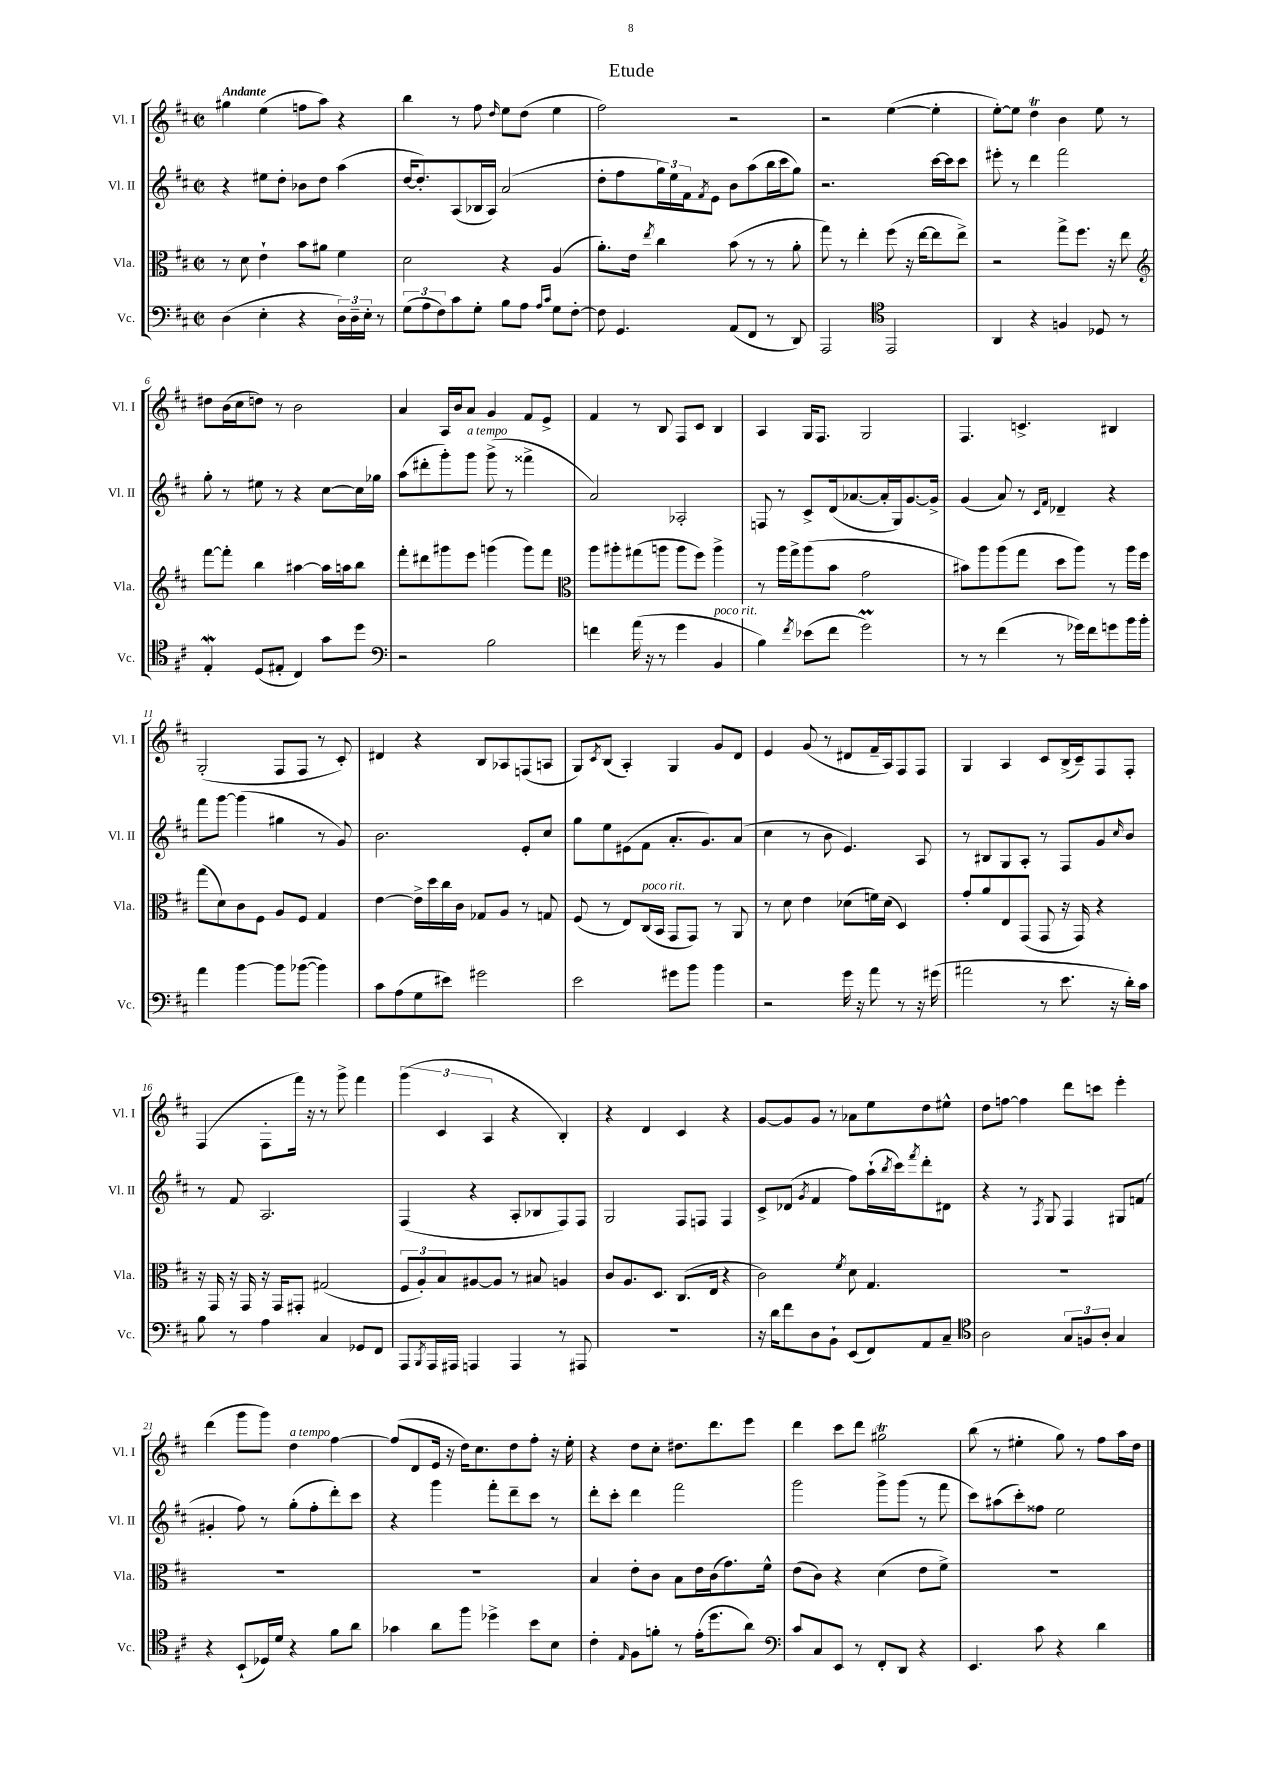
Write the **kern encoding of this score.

**kern	**kern	**kern	**kern
*part4	*part3	*part2	*part1
*staff4	*staff3	*staff2	*staff1
*I"Vc.	*I"Vla.	*I"Vl. II	*I"Vl. I
*I'Vc.	*I'Vla.	*I'Vl. II	*I'Vl. I
*clefF4	*clefC3	*clefG2	*clefG2
*k[f#c#]	*k[f#c#]	*k[f#c#]	*k[f#c#]
*M2/2	*M2/2	*M2/2	*M2/2
*met(c|)	*met(c|)	*met(c|)	*met(c|)
=1	=1	=1	=1
!	!	!	!LO:TX:a:B:t=Andante
(4D\	8r	4r	4gg#X\
.	8d\	.	.
4E'\	4e`\	8ee#X\L	(4ee\
.	.	8dd'\J	.
4r	8b\L	8b-X\L	8ffn\L
.	8a#X\J	8dd\J	8aa\J)
24D\LL)	4f#\	(4aa\	4r
24D~\	.	.	.
24E'\JJ	.	.	.
8r	.	.	.
=2	=2	=2	=2
(12G\L	2d\	[16dd/KL	4bb\
.	.	8.dd'/])	.
12A\	.	.	.
12F#\)	.	.	.
8c#\	.	(8A/	8r
8G'\J	.	16B-X/L	8ff#\
.	.	16A/JJ)	.
.	.	.	16qqdd/
8B\L	4r	(2a/	8ee\L
8A\J	.	.	(8dd\J
16qqA/LL	.	.	.
16qqc#/JJ	.	.	.
8G\L	(4A/	.	4ee\
[8F#'\J	.	.	.
=3	=3	=3	=3
8F#\]	8.a'\L)	8dd'\L	2ff#\)
4.GG/	.	8ff#\	.
.	16e\Jk	.	.
.	8qee/	.	.
.	4cc#\	24gg\L)	.
.	.	24ee\	.
.	.	24f#\J	.
.	.	8qf#/	.
.	.	8e\J	.
(8AA/L	(8b\	8b\L	2r
8FF#/J	8r	(8aa\	.
8r	8r	16bb\L	.
.	.	16ccc#\J	.
8DD/)	8a'\	8gg\J)	.
=4	=4	=4	=4
2AAA/	8gg\)	2.r	2r
.	8r	.	.
.	4ee'\	.	.
*clefC4	*	*	*
2EE/	(8ff#\	.	([4ee\
.	16r	.	.
.	[16ee\KL	.	.
.	8ee\]	[16ccc#\LL	4ee'\]
.	.	16ccc#\J]	.
.	8ee^\J)	8ccc#\J	.
=5	=5	=5	=5
4AA/	2r	8eee#X'\	[8ee'\L)
.	.	8r	8ee\J]
4r	.	4ddd\	4ddT\
4Fn/	8gg^\L	2fff#\	4b\
.	8.ff#\J	.	.
8D-X/	.	.	8ee\
.	16r	.	.
8r	8ee\	.	8r
!!LO:LB:g=z
=6	=6	=6	=6
*	*clefG2	*	*
4EW'/	[8fff#\L	8gg'\	8dd#X\L
.	8fff#'\J]	8r	(16b\L
.	.	.	16cc#\J
(8D/L	4bb\	8ee#X\	8ddn\J)
8E#X'/J	.	8r	8r
4C#/)	[4aa#X\	4r	2b\
8g\L	16aa#\LL]	[8cc#\L	.
.	16aan\J	.	.
8dd\J	8bb\J	16cc#\L]	.
.	.	16gg-X\JJ	.
=7	=7	=7	=7
*clefF4	*	*	*
2r	8fff#'\L	(8aa\L	4a/
.	8ddd#X\	8ddd#X'\	.
.	8ggg#X\	8ggg'\)	16A/LL
.	.	.	16b/J
!	!	!LO:TX:a:i:t=a tempo	!
.	8eee\J	8ggg\J	8a/J
2B\	(4gggn\	(8ggg^\	4g/
.	.	8r	.
.	8ggg\L)	4fff##X^\	8f#/L
.	8fff#\J	.	8e^/J
=8	=8	=8	=8
*	*clefC3	*	*
4fn\	8aa\L	2a/)	4f#/
.	8aa#X'\	.	.
(16a\	(8gg#X\	.	8r
16r	.	.	.
8r	8aan\J	.	8B/
4g\	8aa\L	2A-X'/	8F#/L
.	8ff#\J)	.	8c#/J
!LO:TX:a:i:t=poco rit.	!	!	!
4BB/	4aa^\	.	4B/
=9	=9	=9	=9
4B\)	8r	8Fn/	4A/
.	16aa\LL	8r	.
.	16gg^\J	.	.
8qf#/	.	.	.
(8e-X\L	(8aa\	8c#^/L	16G/KL
.	.	.	8.F#/J
8f#\J	8b\J	(16d/k	.
.	.	[8.a-X/	.
2gM\)	2g\	.	2G/
.	.	16a-'/L]	.
.	.	16G/J)	.
.	.	[8.g/	.
.	.	16g^/Jk]	.
=10	=10	=10	=10
8r	8b#X\L)	(4g/	4.F#/
8r	8aa\	.	.
(4f#\	(8aa\	8a/)	.
.	8gg\J	8r	4.cn^/
.	.	16qqc#/LL	.
.	.	16qqf#/JJ	.
8r	8dd\L	4d-X~/	.
16g-X\LL)	8aa\J)	.	.
16f#\J	.	.	.
8gn\	8r	4r	4B#X/
16b\L	16aa\LL	.	.
16b'\JJ	16ff#\JJ	.	.
!!LO:LB:g=z
=11	=11	=11	=11
4a\	(8gg\L	8fff#\L	(2G'/
.	8d\)	[8ggg\J	.
[4b\	8c#\	(4ggg\]	.
.	8F#\J	.	.
8b\L]	8A/L	4gg#X\	8F#/L
([8b-X\J	8F#/J	.	8F#/J
4b-\])	4G/	8r	8r
.	.	8g/)	8c#'/)
=12	=12	=12	=12
8c#\L	[4e\	2.b\	4d#X/
(8A\	.	.	.
8G\	16e^\LL]	.	4r
.	16dd\	.	.
8e#X\J)	16cc#\	.	.
.	16c#\JJ	.	.
2g#X\	8G-X/L	.	8B/L
.	8A/J	.	8A-X/
.	8r	8e'/L	(8Fn/
.	8Gn/	8cc#/J	8An/J
=13	=13	=13	=13
2e\	(8F#/	8gg\L	8G/L)
.	.	.	8qc#/
.	8r	8ee\	(8B/J
.	8E/L)	(8e#X\	4A'/)
!	!LO:TX:a:i:t=poco rit.	!	!
.	(16C#/L	8f#\J	.
.	16BB/JJ	.	.
8g#X\L	8GG/L	8.a'/L	4G/
8b\J	8GG/J)	.	.
.	.	8.g/)	.
4b\	8r	.	8g/L
.	8AA/	(8a/J	8d/J
=14	=14	=14	=14
2r	8r	4cc#\	4e/
.	8d\	.	.
.	4e\	8r	(8g/
.	.	8b\	8r
16g\	(8d-X\L	4.e/)	8d#X/L
16r	.	.	.
8a\	16fn\L)	.	16f#~/L
.	(16d-\JJ	.	16A/J)
8r	4D/)	.	8F#/
16r	.	8A/	8F#/J
(16g#X\	.	.	.
=15	=15	=15	=15
2a#X\	8g'/L	8r	4G/
.	8a/	8B#X/L	.
.	8E/	8G/	4A/
.	(8GG/J	8A'/J	.
8r	8GG/	8r	8c#/L
8.e\	16r	8F#/L	(16B^/L
.	16GG/)	.	16c#~/J)
.	4r	8g/	8F#/
16r	.	.	.
.	.	16qqcc#/	.
16d'\LL)	.	8b/J	8F#'/J
16c#\JJ	.	.	.
!!LO:LB:g=z
=16	=16	=16	=16
8B\	16r	8r	(4F#/
.	16GG/	.	.
8r	16r	8f#/	.
.	16GG/	.	.
4A\	16r	2.A/	8F#'\L
.	16GG/KL	.	.
.	8GG#X'/J	.	16fff#\Jk)
.	.	.	16r
4C#/	(2G#X/	.	8r
.	.	.	8ggg^\
8GG-X/L	.	.	4fff#\
8FF#/J	.	.	.
=17	=17	=17	=17
8AAA/L	12F#/L	(4F#/	(6ggg\
.	12A'/)	.	.
8qBBB/	.	.	.
16AAA/L	.	.	.
.	12B/	.	6c#/
16AAA#X/JJ	.	.	.
4AAAn/	[8A#X/	4r	.
.	.	.	6A/
.	8A#/J]	.	.
4AAA/	8r	8A'/L	4r
.	8B#X/	8B-X/	.
8r	4An/	8F#/)	4B'/)
8AAA#X/	.	8F#/J	.
=18	=18	=18	=18
1r	8c#/L	2G/	4r
.	8.A/	.	.
.	.	.	4d/
.	8.D/J	.	.
.	(8.C#/L	8F#/L	4c#/
.	.	8Fn/J	.
.	16E/Jk	.	.
.	4r	4F/	4r
=19	=19	=19	=19
16r	2c#\)	8c#^/L	[8g/L
16d\KL	.	.	.
8f#\	.	(8d-X/J	8g/]
.	.	8qg/	.
8D\	.	4f#/	8g/J
8BB`\J	.	.	8r
.	8qf#/	.	.
(8EE/L	8d\	8ff#\L)	8a-X\L
8FF#/)	4.G/	(16aa`\L	8ee\
.	.	8qbb/	.
.	.	16ccc#\J)	.
.	.	8qfff#/	.
8AA/	.	8ddd'\	8dd\
8C#~/J	.	8d#X\J	8ee#X^^\J
=20	=20	=20	=20
*clefC4	*	*	*
2A\	1r	4r	8dd\L
.	.	.	[8ffn\J
.	.	8r	4ff\]
.	.	8qF#/	.
.	.	8G/	.
12G/L	.	4F#/	8ddd\L
12Fn/	.	.	.
.	.	.	8cccn\J
12A'/J	.	.	.
4G/	.	8G#X/L	4eee'\
.	.	(8fn/J	.
!!LO:LB:g=z
=21	=21	=21	=21
4r	1r	4g#X'/	(4ddd\
(8BB`/L	.	8ff#\)	8ggg\L
16D-X/L)	.	8r	8ggg\J)
16d/JJ	.	.	.
!	!	!	!LO:TX:a:i:t=a tempo
4r	.	(8gg'\L	4dd\
.	.	8ff#'\	.
8f#\L	.	8ddd'\)	[4ff#\
8a\J	.	8ccc#\J	.
=22	=22	=22	=22
4g-X\	1r	4r	(8ff#/L]
.	.	.	8d/
8a\L	.	4ggg\	16e/Jk
.	.	.	16r
8ff#\J	.	.	16dd\KL)
.	.	.	8.cc#\
4dd-X^\	.	8fff#'\L	.
.	.	8ddd~\	8dd\
8b\L	.	8ccc#\J	8ff#'\J
8B\J	.	8r	16r
.	.	.	16ee'\
=23	=23	=23	=23
4c#'\	4B/	8ddd'\L	4r
.	.	8ccc#'\J	.
16qqE/	.	.	.
8F#\L	8e'\L	4ddd\	8dd\L
8fn'\J	8c#\J	.	8cc#'\J
8r	8B\L	2fff#\	8.dd#X\L
(16e'\KL	16e\L	.	.
8.dd\	(16c#\J	.	8.ddd\
.	8.g\)	.	.
8a\J)	.	.	8eee\J
.	16f#^^\Jk	.	.
=24	=24	=24	=24
*clefF4	*	*	*
8c#/L	(8e\L	2ggg\	4ddd\
8C#/	8c#\J)	.	.
8EE/J	4r	.	8ccc#\L
8r	.	.	8ddd\J
8FF#'/L	(4d\	8ggg^\L	2gg#Xt\
8DD/J	.	(8ggg\J	.
4r	8e\L	8r	.
.	8f#^\J)	8fff#\	.
=25	=25	=25	=25
4.EE/	1r	8ccc#\L)	(8bb\
.	.	(8aa#X\	8r
.	.	8ccc#'\)	4ee#X'\
8c#\	.	8ff##X\J	.
4r	.	2ee\	8gg\)
.	.	.	8r
4d\	.	.	8ff#\L
.	.	.	16aa\L
.	.	.	16dd\JJ
==	==	==	==
*-	*-	*-	*-
